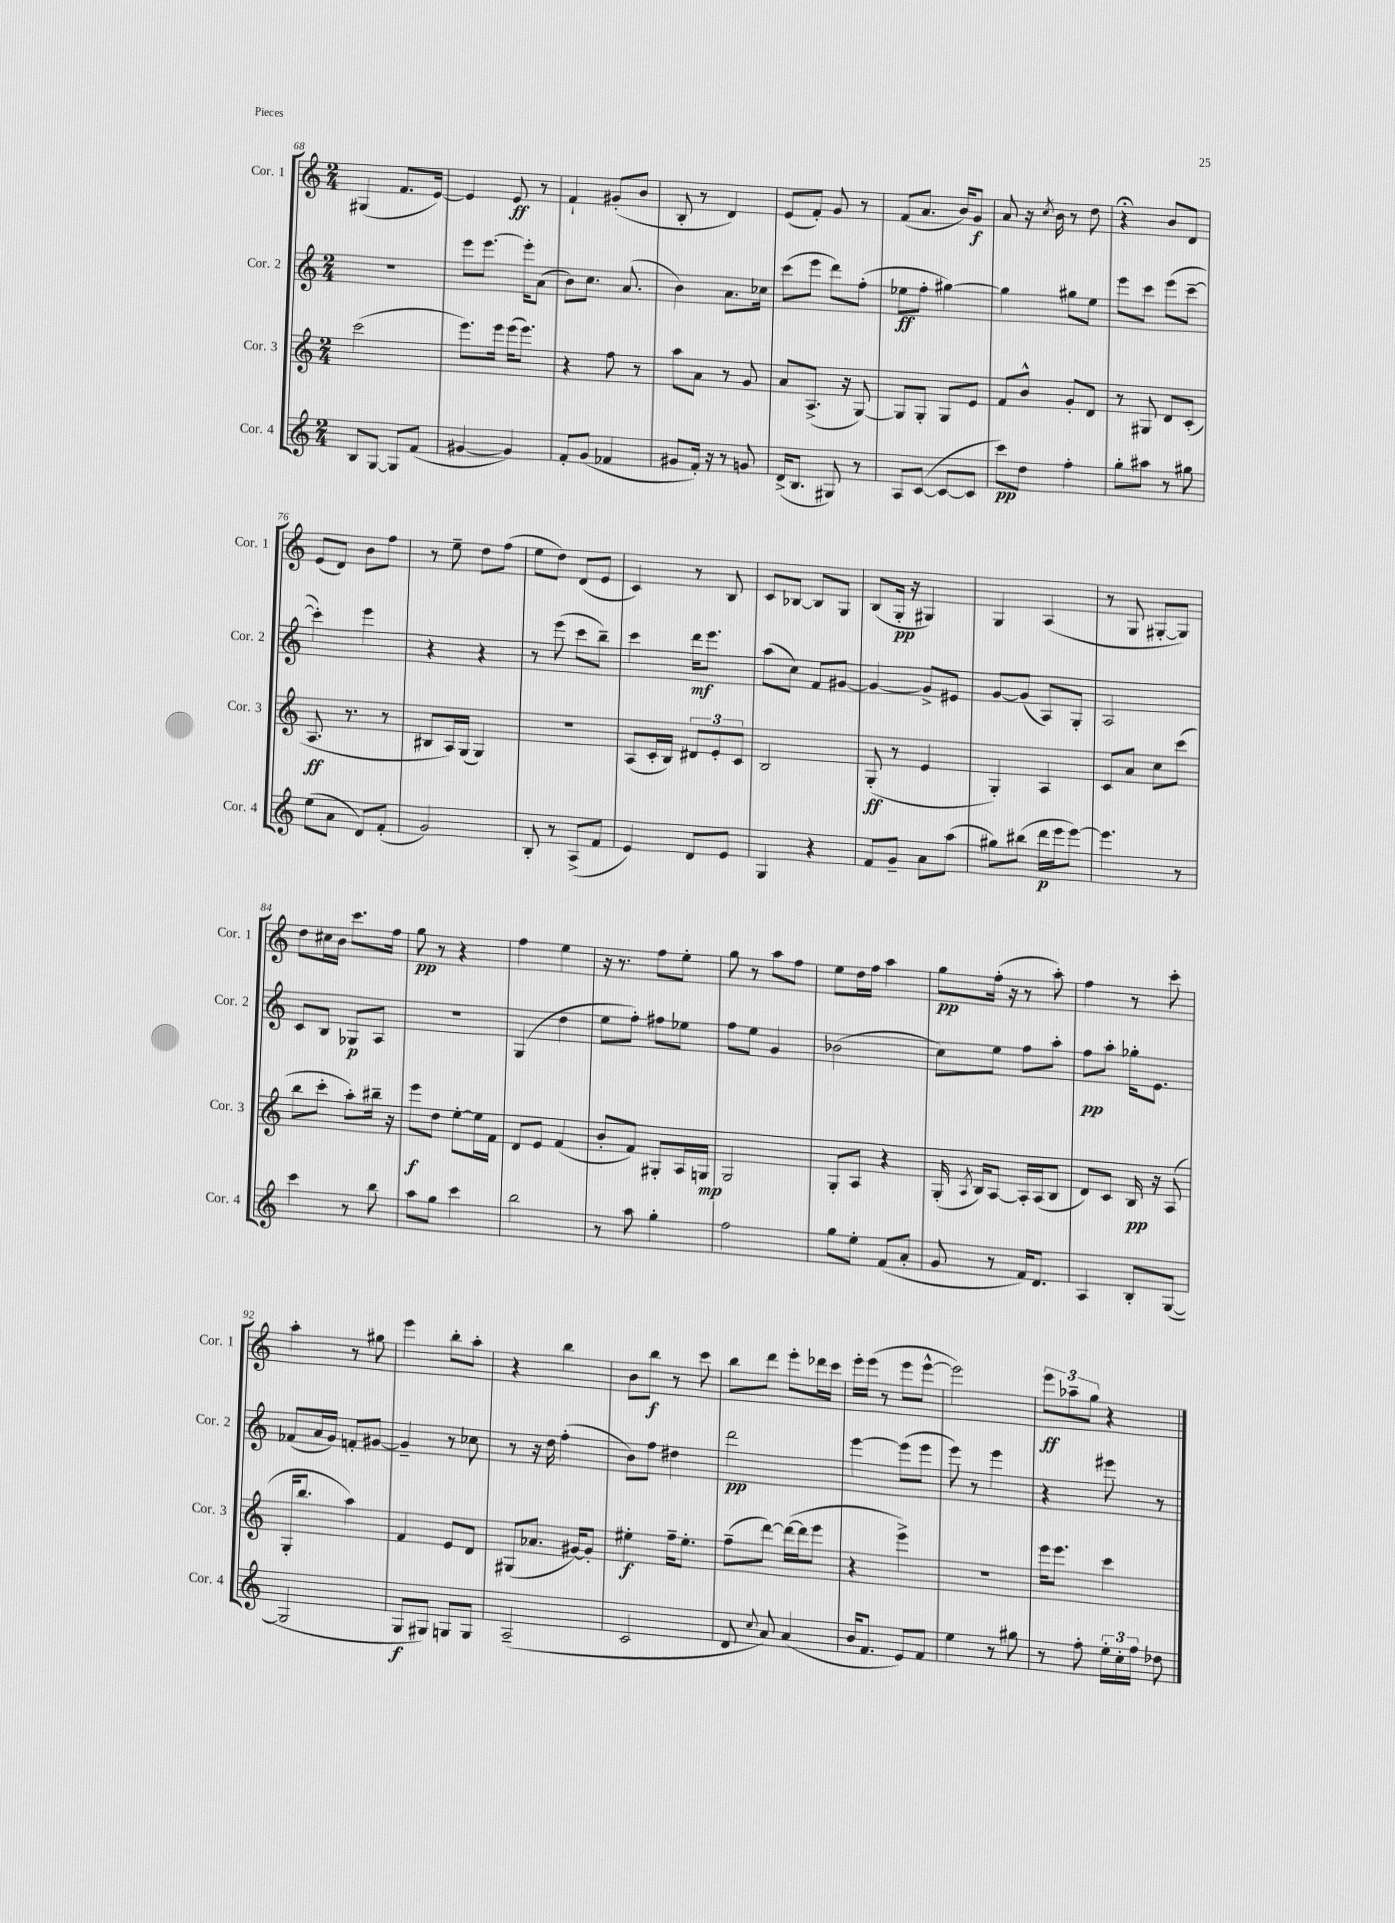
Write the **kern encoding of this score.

**kern	**dynam	**kern	**dynam	**kern	**dynam	**kern	**dynam
*part4	*part4	*part3	*part3	*part2	*part2	*part1	*part1
*staff4	*staff4	*staff3	*staff3	*staff2	*staff2	*staff1	*staff1
*I"Cor. 4	*	*I"Cor. 3	*	*I"Cor. 2	*	*I"Cor. 1	*
*I'Cor. 4	*	*I'Cor. 3	*	*I'Cor. 2	*	*I'Cor. 1	*
*clefG2	*	*clefG2	*	*clefG2	*	*clefG2	*
*k[]	*	*k[]	*	*k[]	*	*k[]	*
*M2/4	*	*M2/4	*	*M2/4	*	*M2/4	*
=68	=68	=68	=68	=68	=68	=68	=68
8B/L	.	(2ccc\	.	2r	.	(4G#X/	.
[8G/J	.	.	.	.	.	.	.
8G/L]	.	.	.	.	.	8.f/L	.
(8f/J	.	.	.	.	.	.	.
.	.	.	.	.	.	[16e/Jk)	.
=69	=69	=69	=69	=69	=69	=69	=69
[4g#X/	.	8.eee\L)	.	8eee\L	.	4e/]	.
.	.	.	.	[8.eee\J	.	.	.
.	.	16eee\Jk	.	.	.	.	.
4g#/])	.	(16eee\KL	.	.	.	8e/	ff
.	.	8.eee\J)	.	16eee'\KL]	.	.	.
.	.	.	.	(8a\J	.	8r	.
=70	=70	=70	=70	=70	=70	=70	=70
8f'/L	.	4r	.	8b\L)	.	4f`/	.
(8g/J	.	.	.	8.cc\J	.	.	.
4f-X/	.	8ff\	.	.	.	(8g#X'/L	.
.	.	.	.	(8.a/	.	.	.
.	.	8r	.	.	.	8b/J	.
=71	=71	=71	=71	=71	=71	=71	=71
8g#X/L	.	8aa\L	.	4b\)	.	8B'/	.
16f'/Jk)	.	8a\J	.	.	.	8r	.
16r	.	.	.	.	.	.	.
8r	.	8r	.	8.a\L	.	4d/)	.
8gn/	.	8g/	.	.	.	.	.
.	.	.	.	16cc-X\Jk	.	.	.
=72	=72	=72	=72	=72	=72	=72	=72
(16d^/KL	.	8a/L	.	(8ccc\L	.	(8e/L	.
8.B/J	.	.	.	.	.	.	.
.	.	(8.A^/J	.	8eee\J	.	8f'/J)	.
8G#X/)	.	.	.	8ddd\L)	.	8g/	.
.	.	16r	.	.	.	.	.
8r	.	[8G/)	.	(8ff'\J	.	8r	.
=73	=73	=73	=73	=73	=73	=73	=73
8A/L	.	8G/L]	.	8ee-X\L	ff	(8f/L	.
([8c/J	.	8G'/J	.	8ff'\J	.	8.a/J	.
8c/L_	.	8G/L	.	[4gg#X\)	.	.	.
.	.	.	.	.	.	16b/KL)	.
8c/J]	.	8e/J	.	.	.	8g/J	f
=74	=74	=74	=74	=74	=74	=74	=74
8ccc\L)	pp	8f/L	.	4gg#\]	.	8a/	.
8dd\J	.	8b^^/J	.	.	.	16r	.
.	.	.	.	.	.	8qcc/	.
.	.	.	.	.	.	16b\	.
4ff'\	.	8g'/L	.	8gg#X\L	.	8r	.
.	.	8d/J	.	8ee\J	.	8dd\	.
=75	=75	=75	=75	=75	=75	=75	=75
8gg'\L	.	8r	.	8eee\L	.	4r;<	.
8aa#X\J	.	8G#X/	.	8ccc\J	.	.	.
8r	.	8d/L	.	(8eee\L	.	8b/L	.
8gg#X\	.	(8c'/J	.	[8ccc~\J	.	8d/J	.
!!LO:LB:g=z
=76	=76	=76	=76	=76	=76	=76	=76
(8ee\L	.	8.A/	ff	4ccc'\])	.	(8e/L	.
8a\J	.	.	.	.	.	8d/J)	.
.	.	8.r	.	.	.	.	.
8d/L)	.	.	.	4eee\	.	8b\L	.
(8f'/J	.	8r	.	.	.	8ff\J	.
=77	=77	=77	=77	=77	=77	=77	=77
2g/)	.	8B#X/L	.	4r	.	8r	.
.	.	16A/L)	.	.	.	8ee~\	.
.	.	(16G/JJ	.	.	.	.	.
.	.	4G/)	.	4r	.	8dd\L	.
.	.	.	.	.	.	(8ff\J	.
=78	=78	=78	=78	=78	=78	=78	=78
8B'/	.	2r	.	8r	.	8ee\L	.
8r	.	.	.	(8eee\	.	8dd\J)	.
(8A^/L	.	.	.	8ccc\L	.	(8d/L	.
8f/J	.	.	.	8bb~\J)	.	8e/J	.
=79	=79	=79	=79	=79	=79	=79	=79
4e/)	.	(8A/L	.	4ccc\	.	4c/)	.
.	.	16c'/L	.	.	.	.	.
.	.	16B/JJ)	.	.	.	.	.
8d/L	.	12d#X/L	.	16ddd\KL	mf	8r	.
.	.	.	.	8.eee\J	.	.	.
.	.	12e'/	.	.	.	.	.
8e/J	.	.	.	.	.	8B/	.
.	.	12c/J	.	.	.	.	.
=80	=80	=80	=80	=80	=80	=80	=80
4G/	.	2B/	.	(8aa\L	.	8c/L	.
.	.	.	.	8cc\J)	.	[8B-X/J	.
4r	.	.	.	8f/L	.	8B-/L]	.
.	.	.	.	[8g#X/J	.	8G/J	.
=81	=81	=81	=81	=81	=81	=81	=81
8f/L	.	(8G'/	ff	4g#/_	.	(8B/L	.
8g~/J	.	8r	.	.	.	16G'/Jk	pp
.	.	.	.	.	.	16r	.
8a\L	.	4e/	.	8g#^/L]	.	4G#X/)	.
(8aa\J	.	.	.	8e#X/J	.	.	.
=82	=82	=82	=82	=82	=82	=82	=82
8gg#X\L)	.	4G'/)	.	[8g/L	.	4G/	.
(8bb#X\J	.	.	.	(8g/J]	.	.	.
16ddd\LL	p	4A/	.	8A/L)	.	(4A/	.
16eee\J	.	.	.	.	.	.	.
[8eee\J)	.	.	.	8G'/J	.	.	.
=83	=83	=83	=83	=83	=83	=83	=83
4.eee\]	.	8c/L	.	2A/	.	8r	.
.	.	8a/J	.	.	.	8G/	.
.	.	8cc\L	.	.	.	[8G#X'/L	.
8r	.	(8ccc\J	.	.	.	8G#/J])	.
!!LO:LB:g=z
=84	=84	=84	=84	=84	=84	=84	=84
4ccc\	.	8bb\L	.	8c/L	.	8dd\L	.
.	.	8ccc'\J	.	8B/J	.	16cc#X\L	.
.	.	.	.	.	.	16b\JJ	.
8r	.	8aa'\L)	.	8G-X/L	p	8.ccc\L	.
8bb\	.	16bb#X~\Jk	.	8A/J	.	.	.
.	.	16r	.	.	.	16ff\Jk	.
=85	=85	=85	=85	=85	=85	=85	=85
8aa\L	.	8eee\L	f	2r	.	8gg\	pp
8gg\J	.	8dd\J	.	.	.	8r	.
4ccc\	.	[8ee'\L	.	.	.	4r	.
.	.	16ee\L]	.	.	.	.	.
.	.	16f\JJ	.	.	.	.	.
=86	=86	=86	=86	=86	=86	=86	=86
2bb\	.	8d/L	.	(4G/	.	4ff\	.
.	.	8e/J	.	.	.	.	.
.	.	(4f/	.	4dd\	.	4ee\	.
=87	=87	=87	=87	=87	=87	=87	=87
8r	.	8b'/L	.	8ee\L	.	16r	.
.	.	.	.	.	.	8.r	.
8aa\	.	8f/J)	.	8ff'\J)	.	.	.
4gg'\	.	8G#X'/L	.	8ff#X\L	.	8ff\L	.
.	.	16A/L	.	8ee-X\J	.	8ee'\J	.
.	.	16Gn/JJ	mp	.	.	.	.
=88	=88	=88	=88	=88	=88	=88	=88
2ff\	.	2G/	.	8ff\L	.	8gg\	.
.	.	.	.	8ee\J	.	8r	.
.	.	.	.	4g/	.	8aa\L	.
.	.	.	.	.	.	8ff\J	.
=89	=89	=89	=89	=89	=89	=89	=89
8gg\L	.	8G'/L	.	(2b-X\	.	8ee\L	.
8ee'\J	.	8A/J	.	.	.	16dd\L	.
.	.	.	.	.	.	16ff\JJ	.
(8f/L	.	4r	.	.	.	4aa\	.
8a'/J	.	.	.	.	.	.	.
=90	=90	=90	=90	=90	=90	=90	=90
8g/	.	(16G'/	.	8cc\L)	.	8gg\L	pp
.	.	8qA/	.	.	.	.	.
.	.	16B/KL)	.	.	.	.	.
8r	.	[8A/J	.	8ee\J	.	(16ff'\Jk	.
.	.	.	.	.	.	16r	.
16f/KL)	.	16A'/LL]	.	8ff\L	.	8r	.
8.d/J	.	(16A/J	.	.	.	.	.
.	.	8B/J	.	8aa'\J	.	8aa'\)	.
=91	=91	=91	=91	=91	=91	=91	=91
4A/	.	8d/L)	.	8ff\L	pp	4ff\	.
.	.	8c/J	.	8aa'\J	.	.	.
8B'/L	.	16B/	pp	16gg-X'\KL	.	8r	.
.	.	16r	.	8.e\J	.	.	.
([8G/J	.	(8A/	.	.	.	8ccc'\	.
!!LO:LB:g=z
=92	=92	=92	=92	=92	=92	=92	=92
2G/]	.	16G'/KL	.	(8f-X/L	.	4aa'\	.
.	.	8.bb/J	.	.	.	.	.
.	.	.	.	16a/L	.	.	.
.	.	.	.	16g/JJ)	.	.	.
.	.	4aa\)	.	8fn'/L	.	8r	.
.	.	.	.	[8g#X/J	.	8gg#X\	.
=93	=93	=93	=93	=93	=93	=93	=93
8G/L	f	4f/	.	4g#~/]	.	4eee\	.
8G#X/J)	.	.	.	.	.	.	.
8Gn/L	.	8e/L	.	8r	.	8bb'\L	.
8G/J	.	8d/J	.	8cc-X\	.	8aa'\J	.
=94	=94	=94	=94	=94	=94	=94	=94
(2A~/	.	(8G#X/L	.	8r	.	4r	.
.	.	8.a-X/J	.	16r	.	.	.
.	.	.	.	16dd\	.	.	.
.	.	.	.	(4ff'\	.	4bb\	.
.	.	[16g#X/KL)	.	.	.	.	.
.	.	8g#'/J]	.	.	.	.	.
=95	=95	=95	=95	=95	=95	=95	=95
2c/	.	4ee#X'\	f	8b\L)	.	8b\L	.
.	.	.	.	8ff\J	.	8bb\J	f
.	.	16ff~\KL	.	4dd#X\	.	8r	.
.	.	8.ee#'\J	.	.	.	.	.
.	.	.	.	.	.	8ccc\	.
=96	=96	=96	=96	=96	=96	=96	=96
8d/	.	(8ff~\L	.	2ddd\	pp	8bb\L	.
8qqcc/	.	.	.	.	.	.	.
8a/)	.	[8ddd\J)	.	.	.	8ddd\J	.
(4a/	.	(16ddd\LL_	.	.	.	8eee'\L	.
.	.	16ddd\J]	.	.	.	.	.
.	.	8eee\J	.	.	.	16ddd-X\L	.
.	.	.	.	.	.	16ccc\JJ	.
=97	=97	=97	=97	=97	=97	=97	=97
16b/KL	.	4r	.	[4eee\	.	16eee'\LL	.
8.f/J	.	.	.	.	.	(16eee\JJ	.
.	.	.	.	.	.	8r	.
8e/L)	.	4eee^\)	.	(8eee\L]	.	8eee\L	.
8f/J	.	.	.	8eee\J	.	[8eee^^\J	.
=98	=98	=98	=98	=98	=98	=98	=98
4ee\	.	2r	.	8eee\)	.	2eee\])	.
.	.	.	.	8r	.	.	.
8r	.	.	.	4eee\	.	.	.
8gg#X\	.	.	.	.	.	.	.
=99	=99	=99	=99	=99	=99	=99	=99
8r	.	16eee\KL	.	4r	.	12eee\L	ff
.	.	8.eee\J	.	.	.	.	.
.	.	.	.	.	.	12aa-X~\	.
8ff'\	.	.	.	.	.	.	.
.	.	.	.	.	.	12gg\J	.
24ee'\LL	.	4ccc\	.	8eee#X\	.	4r	.
24cc'\	.	.	.	.	.	.	.
24ff\JJ	.	.	.	.	.	.	.
8dd-X\	.	.	.	8r	.	.	.
==	==	==	==	==	==	==	==
*-	*-	*-	*-	*-	*-	*-	*-
